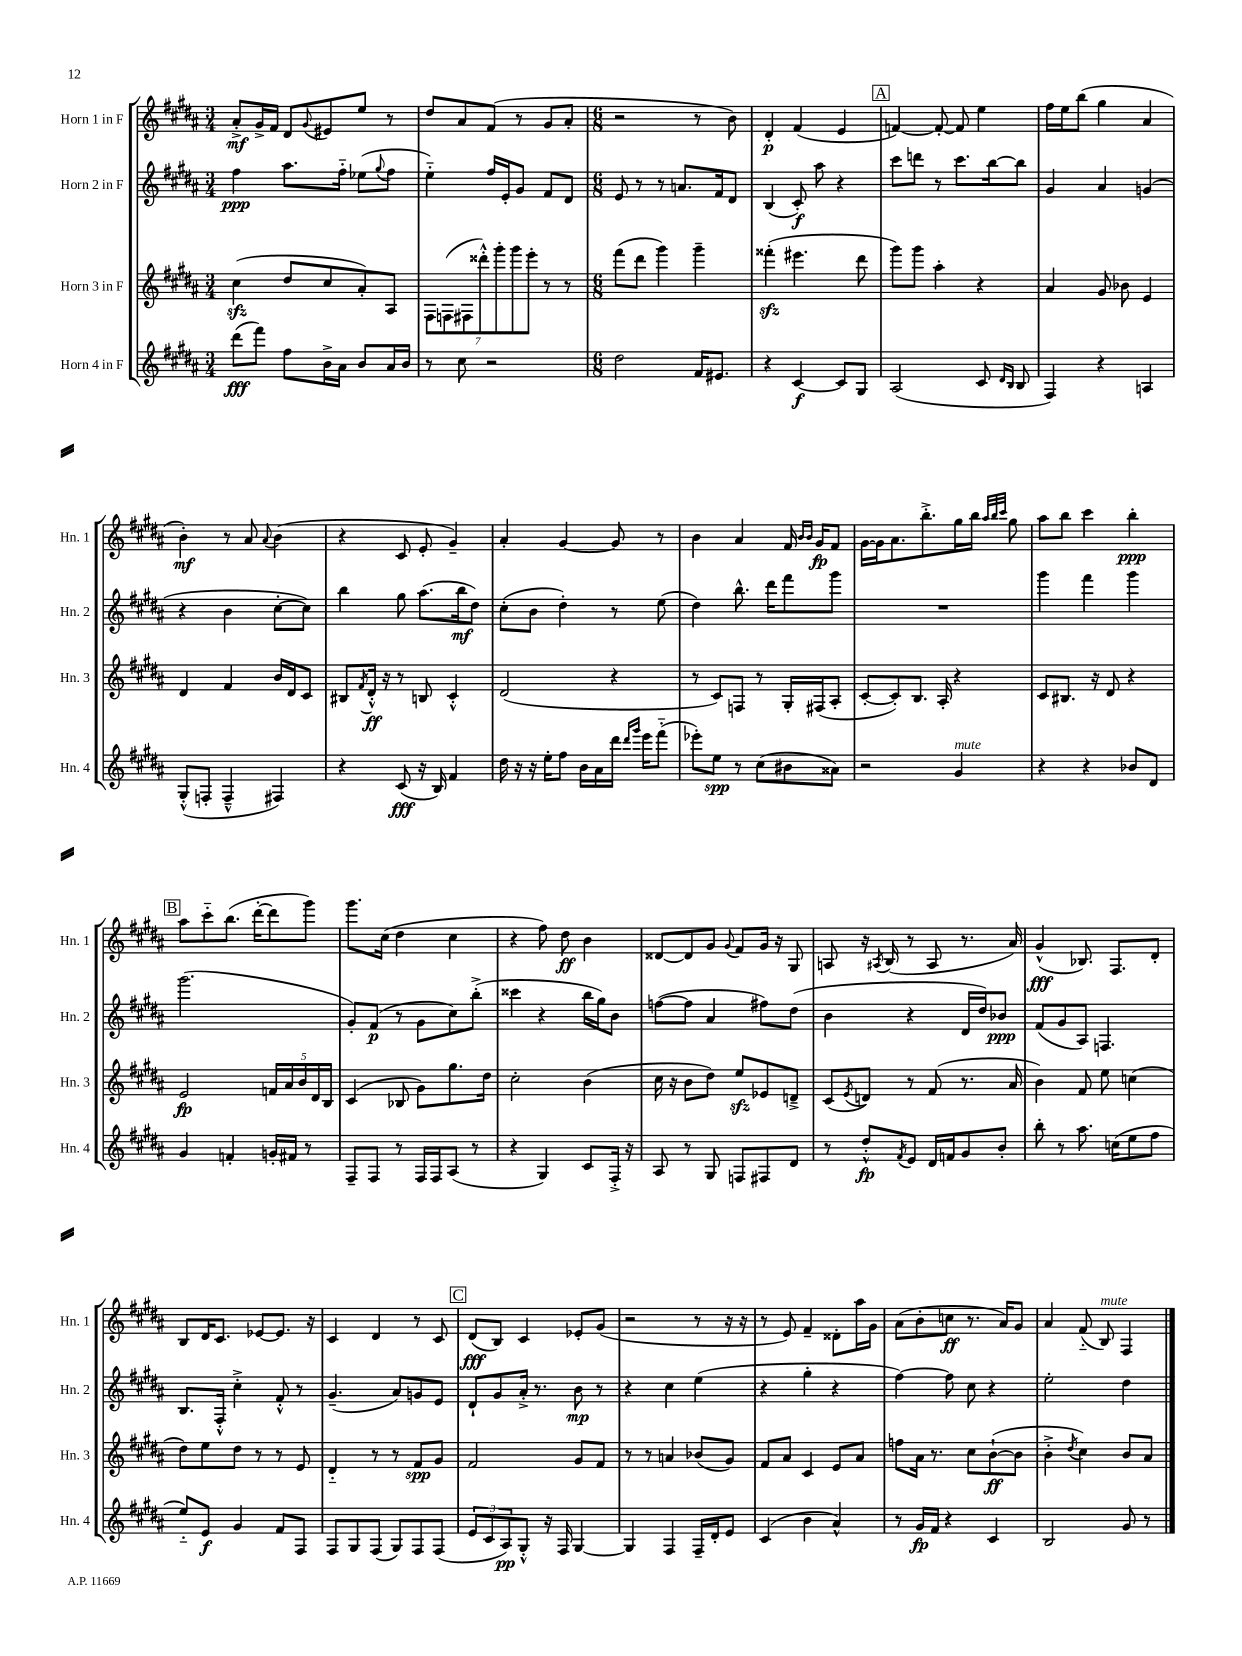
<<
\new StaffGroup <<
\new Staff = "s0" \with { instrumentName = "Horn 1 in F" shortInstrumentName = "Hn. 1" } {
    \clef treble \key b \major \numericTimeSignature \time 3/4
    ais'8-.->\mf gis'16-> fis'16 dis'8 \appoggiatura { gis'8 } eis'8 e''8 r8 |
    dis''8 ais'8 fis'8( r8 gis'8 ais'8-. |
    \numericTimeSignature \time 6/8 r2 r8 b'8) |
    dis'4-.\p fis'4( e'4 |
    \mark \markup { \box "A" } f'4~) f'8~-. f'8 e''4 |
    fis''16 e''16 b''8( gis''4 ais'4 |
    b'4-.\mf) r8 ais'8 \appoggiatura { ais'8 } b'4( |
    r4 cis'8 e'8-. gis'4--) |
    ais'4-. gis'4~ gis'8 r8 |
    b'4 ais'4 fis'16 \grace { b'16 b'16 } gis'16\fp fis'8 |
    gis'16~ gis'16 ais'8. b''8.-.-> gis''16 b''16 \grace { ais''32 b''32 cis'''32 } gis''8 |
    ais''8 b''8 cis'''4 b''4-.\ppp |
    \mark \markup { \box "B" } ais''8 cis'''8-_ b''8.( dis'''16~-. dis'''8 gis'''8) |
    gis'''8. cis''16( dis''4 cis''4 |
    r4 fis''8) dis''8\ff b'4 |
    disis'8~ disis'8 gis'8 \appoggiatura { gis'8 } fis'8 gis'16 r16 gis8 |
    a8 r16 \acciaccatura { ais8 } b16( r8 ais8 r8. ais'16) |
    gis'4-^\fff( bes8.) fis8. dis'8-. |
    b8 dis'16 cis'8. ees'8~ ees'8. r16 |
    cis'4 dis'4 r8 cis'8 |
    \mark \markup { \box "C" } dis'8\fff( b8) cis'4 ees'8-. gis'8( |
    r2 r8 r16 r16 |
    r8 e'8) fis'4-- disis'8-. ais''16 gis'16 |
    ais'8( b'8-. c''8\ff r8. ais'16) gis'8 |
    ais'4 fis'8-_( b8^\markup { \italic "mute" }) fis4 \bar "|." |
}
\new Staff = "s1" \with { instrumentName = "Horn 2 in F" shortInstrumentName = "Hn. 2" } {
    \clef treble \key b \major \numericTimeSignature \time 3/4
    fis''4\ppp ais''8. fis''16-_ ees''8( \appoggiatura { gis''8 } fis''8 |
    e''4-_) fis''16 e'16-. gis'8 fis'8 dis'8 |
    \numericTimeSignature \time 6/8 e'8 r8 r8 a'8. fis'16 dis'8 |
    b4( cis'8-.\f) ais''8 r4 |
    \mark \markup { \box "A" } cis'''8 d'''8 r8 cis'''8. b''16~ b''8 |
    gis'4 ais'4 g'4( |
    r4 b'4 cis''8~-. cis''8) |
    b''4 gis''8 ais''8.( b''16\mf dis''8) |
    cis''8-.( b'8 dis''4-.) r8 e''8( |
    dis''4) b''8.-^ dis'''16 fis'''8 gis'''8 |
    R2. |
    gis'''4 fis'''4 gis'''4 |
    \mark \markup { \box "B" } gis'''2.( |
    gis'8-.) fis'8\p( r8 gis'8 cis''8) b''8-.->( |
    cisis'''4 r4 b''16 gis''16) b'8 |
    f''8~( f''8 ais'4 fis''8) dis''8( |
    b'4 r4 dis'16 dis''16) bes'8\ppp |
    fis'8( gis'8 ais8) f4. |
    b8. fis16-.-^ cis''4-.-> fis'8-.-^ r8 |
    gis'4.--( ais'8) g'8 e'8 |
    \mark \markup { \box "C" } dis'8-! gis'8 ais'16-.-> r8. b'8\mp r8 |
    r4 cis''4 e''4( |
    r4 gis''4-. r4 |
    fis''4~) fis''8 cis''8 r4 |
    e''2-. dis''4 \bar "|." |
}
\new Staff = "s2" \with { instrumentName = "Horn 3 in F" shortInstrumentName = "Hn. 3" } {
    \clef treble \key b \major \numericTimeSignature \time 3/4
    cis''4\sfz( dis''8 cis''8 ais'8-.) ais8 |
    \tuplet 7/4 { fis8 f8( fis8 disis'''8-.-^) gis'''8-. gis'''8 e'''8-. } r8 r8 |
    \numericTimeSignature \time 6/8 fis'''8( dis'''8 gis'''4) gis'''4-- |
    fisis'''4-.\sfz( eis'''4. dis'''8 |
    \mark \markup { \box "A" } gis'''8) gis'''8 ais''4-. r4 |
    ais'4 gis'8 bes'8 e'4 |
    dis'4 fis'4 b'16 dis'16 cis'8 |
    bis8 \acciaccatura { fis'8 } dis'16-.-^\ff r16 r8 b8 cis'4-.-^ |
    dis'2( r4 |
    r8 cis'8) f8 r8 gis16-. fis16( ais8-. |
    cis'8~-. cis'8-.) b8. ais16-. r4 |
    cis'8 bis8. r16 dis'8 r4 |
    \mark \markup { \box "B" } e'2\fp \tuplet 5/4 { f'16 ais'16 b'16 dis'16 b16 } |
    cis'4( bes8 gis'8) gis''8. dis''16 |
    cis''2-. b'4( |
    cis''16 r16 b'8 dis''8) e''8\sfz ees'8 d'8---> |
    cis'8( \acciaccatura { e'8 } d'8) r8 fis'8( r8. ais'16 |
    b'4) fis'8 e''8 c''4( |
    dis''8) e''8 dis''8 r8 r8 e'8 |
    dis'4-_ r8 r8 fis'8\spp gis'8 |
    \mark \markup { \box "C" } fis'2 gis'8 fis'8 |
    r8 r8 a'4 bes'8( gis'8) |
    fis'8 ais'8 cis'4 e'8 ais'8 |
    f''8 ais'16 r8. cis''8 b'8~-!\ff( b'8 |
    b'4-.-> \acciaccatura { dis''8 } cis''4) b'8 ais'8 \bar "|." |
}
\new Staff = "s3" \with { instrumentName = "Horn 4 in F" shortInstrumentName = "Hn. 4" } {
    \clef treble \key b \major \numericTimeSignature \time 3/4
    dis'''8\fff( fis'''8) fis''8 b'16-> ais'16 b'8 ais'16 b'16 |
    r8 cis''8 r2 |
    \numericTimeSignature \time 6/8 dis''2 fis'16 eis'8. |
    r4 cis'4~\f cis'8 gis8 |
    \mark \markup { \box "A" } ais2( cis'8 \grace { dis'16 b16 } b8 |
    fis4) r4 a4 |
    gis8-.-^( f8-. f4---^ fis4) |
    r4 cis'8\fff( r16 b16) fis'4 |
    dis''16 r16 r16 e''16-. fis''8 b'16 ais'16 dis'''16 \grace { dis'''16 gis'''16 } e'''16 fis'''8-_( |
    ees'''8-.) e''8\spp r8 cis''8( bis'8 aisis'8) |
    r2 gis'4^\markup { \italic "mute" } |
    r4 r4 bes'8 dis'8 |
    \mark \markup { \box "B" } gis'4 f'4-. g'16-. fis'16 r8 |
    fis8-- fis8 r8 fis16 fis16 ais8( r8 |
    r4 gis4) cis'8 fis16-.-> r16 |
    ais8 r8 gis8 f8 fis8 dis'8 |
    r8 dis''8-.-^\fp \acciaccatura { fis'8 } e'8 dis'16 f'16 gis'8 b'8-. |
    b''8-. r8 ais''8. c''16( e''8 fis''8 |
    e''8-_) e'8\f gis'4 fis'8 fis8 |
    fis8 gis8 fis8( gis8) fis8 fis8( |
    \mark \markup { \box "C" } \tuplet 3/2 { e'8 cis'8 ais8\pp) } gis8-.-^ r16 fis16 gis4~ |
    gis4 fis4 fis16-- dis'16-. e'8 |
    cis'4( b'4 ais'4-^) |
    r8 gis'16\fp fis'16 r4 cis'4 |
    b2 gis'8 r8 \bar "|." |
}
>>
>>
\layout { \context { \Score \remove "Bar_number_engraver" } }
